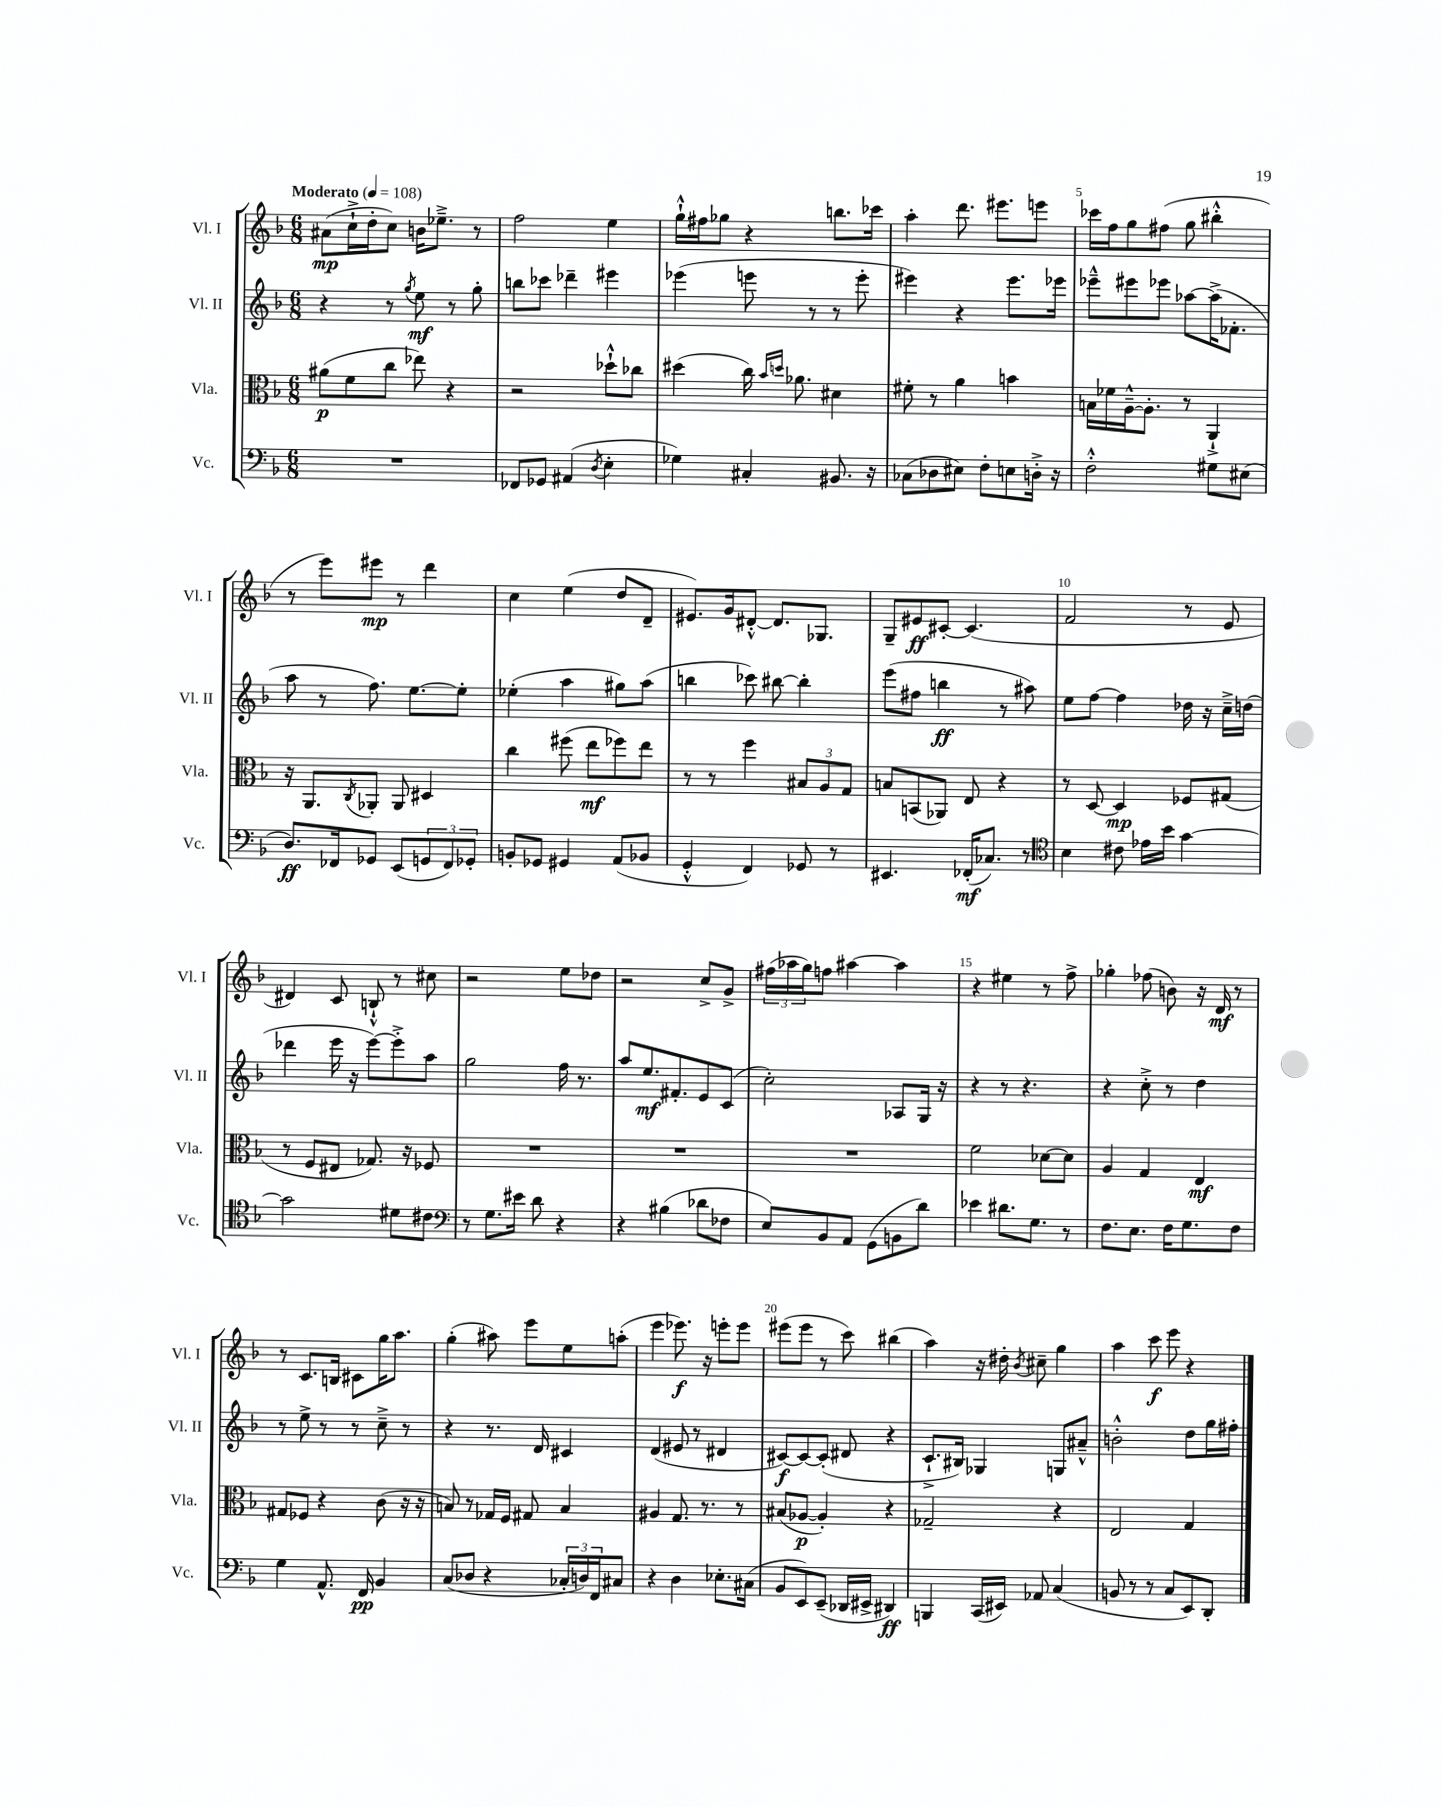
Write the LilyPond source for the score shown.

<<
\new StaffGroup <<
\new Staff = "s0" \with { instrumentName = "Vl. I" shortInstrumentName = "Vl. I" } {
    \clef treble \key f \major \numericTimeSignature \time 6/8 \tempo "Moderato" 4 = 108
    ais'8\mp( c''16-!-> d''16-. c''8) b'16 ees''8.---> r8 |
    f''2 e''4 |
    g''16-!-^ fis''16 ges''8 r4 b''8. ces'''16 |
    a''4-. d'''8. eis'''8. e'''8 |
    ces'''16 f''16 g''8 fis''8( g''8 bis''4-.-^ |
    r8 e'''8) eis'''8\mp r8 d'''4 |
    c''4 e''4( d''8 d'8-- |
    eis'8.) g'16 dis'8~-.-^ dis'8. ges8. |
    g8-- eis'8\ff cis'8~-. cis'4.( |
    f'2 r8 e'8 |
    dis'4) c'8 b8-!-^ r8 cis''8 |
    r2 e''8 des''8 |
    r2 c''8-> g'8-> |
    \tuplet 3/2 { fis''16( aes''16 g''16) } f''8 ais''4~ ais''4 |
    r4 eis''4 r8 f''8-> |
    ges''4-. fes''8( b'8) r16 d'16\mf r8 |
    r8 c'8. b16 cis'8 g''16 a''8. |
    g''4-.( ais''8) e'''8 e''8 a''8-.( |
    e'''4 ees'''8.\f) r16 e'''8-. e'''8 |
    eis'''8( eis'''8 r8 c'''8) bis''4( |
    a''4) r16 dis''16-. \acciaccatura { bes'8 } cis''8-- g''4 |
    a''4 c'''8\f e'''8 r4 \bar "|." |
}
\new Staff = "s1" \with { instrumentName = "Vl. II" shortInstrumentName = "Vl. II" } {
    \clef treble \key f \major \numericTimeSignature \time 6/8
    r4 r8 \acciaccatura { g''8 } e''8\mf r8 g''8-. |
    b''8 ces'''8 des'''4-- eis'''4 |
    ees'''4( e'''8 r8 r8 e'''8-. |
    eis'''4) r4 eis'''8. ees'''16 |
    ees'''8---^ eis'''8 ees'''8 aes''8~ aes''16->( fes'8.-. |
    a''8 r8 f''8.) e''8.~ e''8-. |
    ees''4-.( a''4 gis''8) a''8( |
    b''4 ces'''8) bis''8~ bis''4-. |
    e'''8( fis''8 b''4\ff r8 ais''8) |
    e''8 f''8~ f''4 des''16 r16 c''16---> d''16( |
    des'''4 e'''16 r16 e'''8~) e'''8-.-> a''8 |
    g''2 f''16 r8. |
    a''8 e''8.\mf fis'8.-. e'8 c'8( |
    c''2-.) aes8 g16 r16 |
    r4 r8 r4. |
    r4 c''8-.-> r8 d''4 |
    r8 e''8-> r8 r8 c''8---> r8 |
    r4 r8. d'16 cis'4 |
    d'4( eis'8 r8 dis'4 |
    cis'8~\f) cis'8~ cis'8-.( dis'8 r4 |
    c'8.-!-> bis16) ges4 g8 ais'8---^ |
    b'2-.-^ d''8 g''16 fis''16-. \bar "|." |
}
\new Staff = "s2" \with { instrumentName = "Vla." shortInstrumentName = "Vla." } {
    \clef alto \key f \major \numericTimeSignature \time 6/8
    ais'8\p( f'8 c''8 ees''8) r4 |
    r2 des''8-!-^ ces''8 |
    dis''4( c''16) \grace { bes'16 d''16 } aes'8. dis'4 |
    fis'8-. r8 a'4 b'4 |
    b16 fes'16 a16~---^ a8.-. r8 a,4-!-> |
    r16 a,8. \acciaccatura { c8 } aes,8-. aes,8 dis4 |
    c''4 fis''8( e''8\mf fes''8) e''8 |
    r8 r8 f''4 \tuplet 3/2 { bis8 a8 g8 } |
    b8 b,8( aes,8) e8 r4 |
    r8 d8~ d4\mp fes8 gis8( |
    r8 f8 eis8 ges8.) r16 fes8 |
    R2. |
    R2. |
    R2. |
    f'2 des'8~ des'8 |
    a4 g4 e4\mf |
    gis8 fes8 r4 c'8( r16 r16 |
    b8) r8 ges16 f16 gis8 b4 |
    ais4 g8. r8. r8 |
    bis8( aes8~\p aes4-.) r4 |
    ges2-- r4 |
    e2 g4 \bar "|." |
}
\new Staff = "s3" \with { instrumentName = "Vc." shortInstrumentName = "Vc." } {
    \clef bass \key f \major \numericTimeSignature \time 6/8
    R2. |
    fes,8 ges,8 ais,4( \acciaccatura { d8 } e4-. |
    ges4) cis4-. bis,8. r16 |
    ces8( des8 eis8) f8-. e8 d16-.-> r16 |
    f2-.-^ gis8 eis8( |
    d8.\ff) fes,16 ges,8 e,8( \tuplet 3/2 { g,8 fes,8) ges,8-. } |
    b,8-. ges,8 gis,4 a,8( bes,8 |
    g,4-.-^ f,4) ges,8 r8 |
    eis,4. fes,16-.\mf( ces8.) r8 |
    \clef tenor bes4 cis'8 ees'16 bes'16 g'4~ |
    g'2 dis'8 cis'8 |
    \clef bass r8 g8. eis'16 d'8 r4 |
    r4 bis4( des'8 fes8 |
    e8) bes,8 a,8 g,8( b,8 d'8) |
    ees'4 dis'8. g8. r8 |
    f8. e8. f16 g8. f8 |
    g4 a,8.-^ f,16\pp bes,4 |
    c8( des8 r4 \tuplet 3/2 { ces16-. d16) f,16 } cis8 |
    r4 d4 ees8.-. cis16( |
    bes,8 e,8) e,8--( des,16 eis,16-> dis,4\ff) |
    b,,4 c,16( eis,16) aes,8 c4( |
    b,8 r8 r8 c8 e,8) d,8-. \bar "|." |
}
>>
>>
\layout { \context { \Score \override BarNumber.break-visibility = ##(#f #t #t) barNumberVisibility = #(every-nth-bar-number-visible 5) } }
